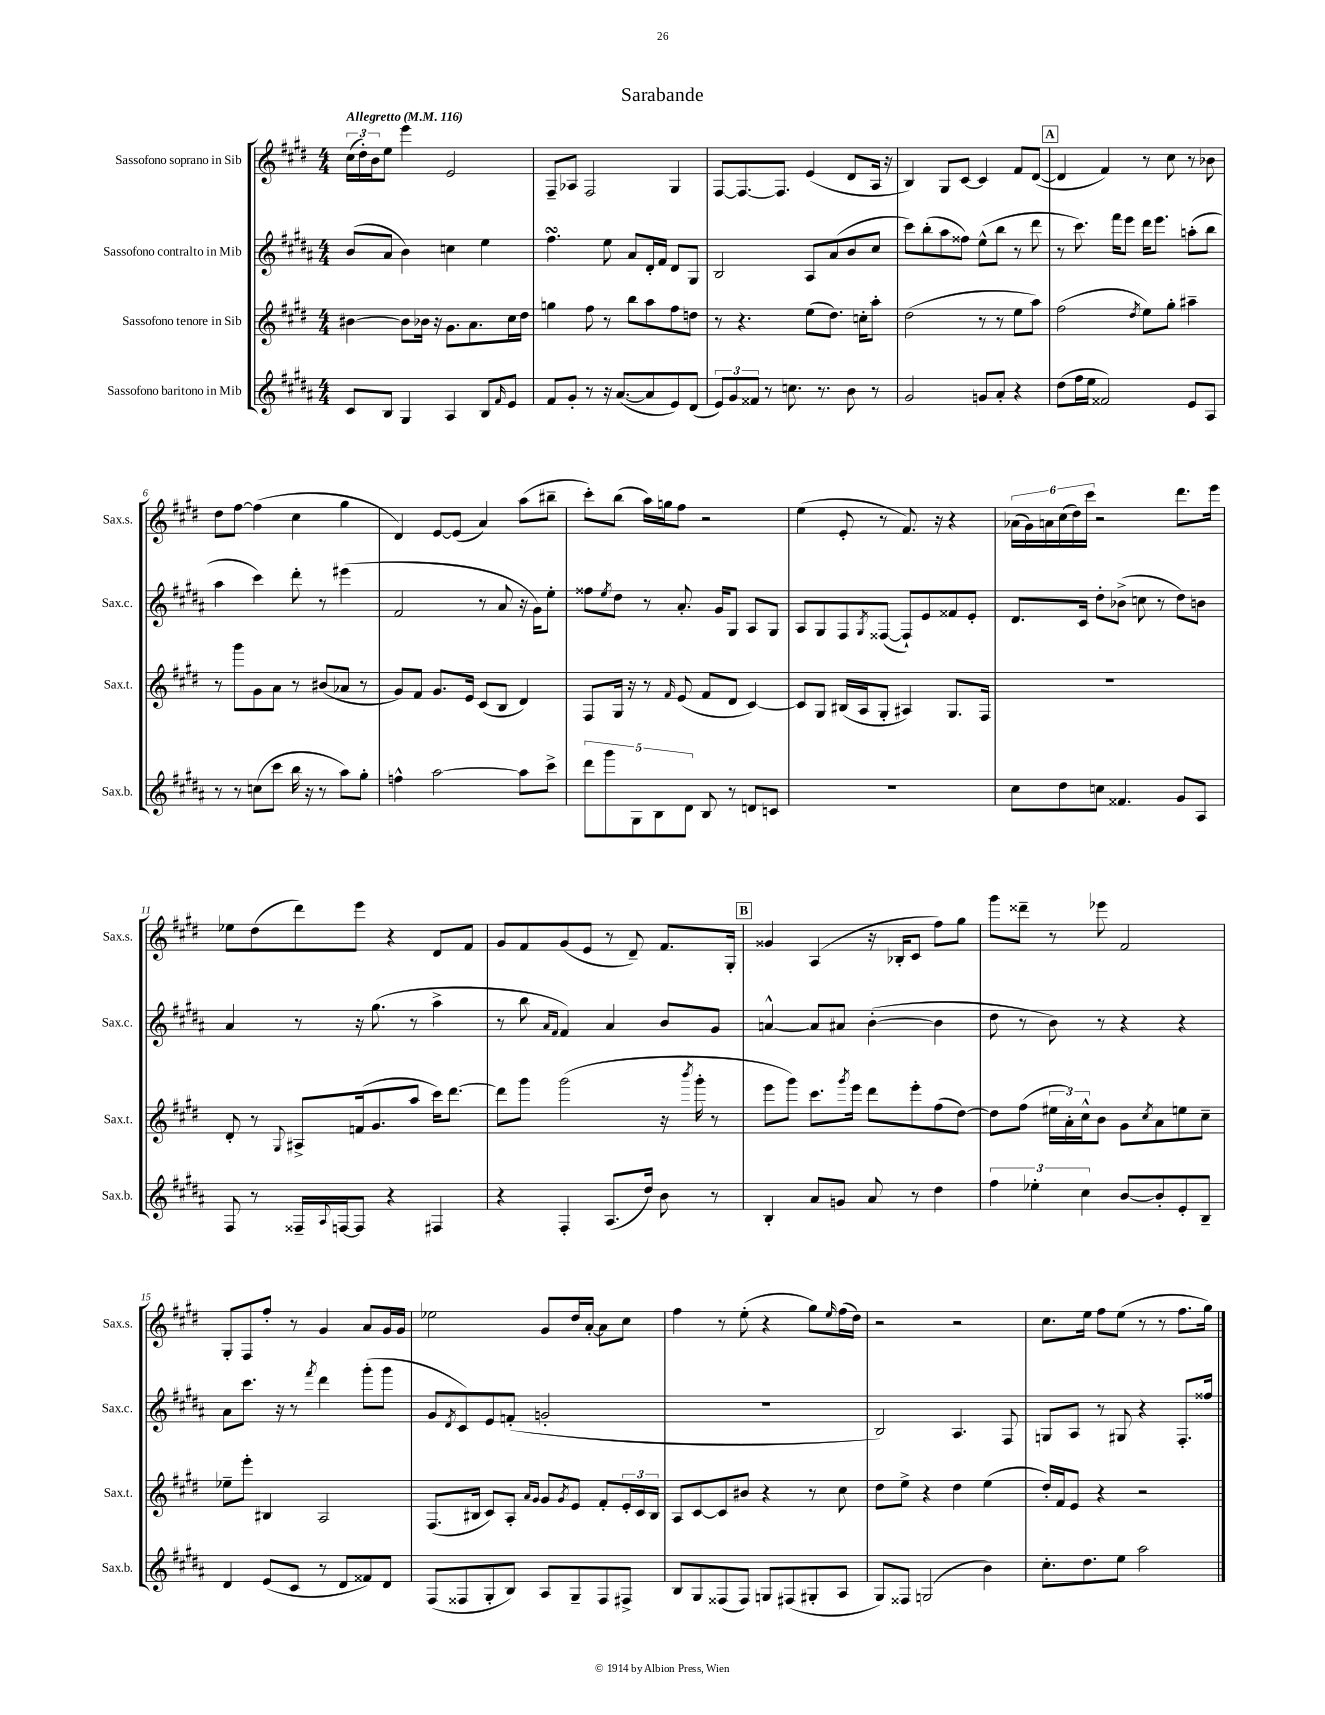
\header { title = "Sarabande" }
<<
\new StaffGroup <<
\new Staff = "s0" \with { instrumentName = "Sassofono soprano in Sib" shortInstrumentName = "Sax.s." } {
    \clef treble \key e \major \numericTimeSignature \time 4/4 \tempo "Allegretto" 4 = 116
    \tuplet 3/2 { cis''16( dis''16-.) b'16 } e''8 e'''4 e'2 |
    fis8-- aes8 fis2 gis4 |
    fis8~ fis8.~ fis8. e'4( dis'8 a16 r16 |
    b4) gis8 cis'8~ cis'4 fis'8 dis'8~( |
    \mark \markup { \box "A" } dis'4 fis'4) r8 cis''8 r8 bes'8 |
    dis''8 fis''8~ fis''4( cis''4 gis''4 |
    dis'4) e'8~ e'8( a'4) a''8( bis''8-- |
    cis'''8-.) b''8( a''16) g''16 fis''8 r2 |
    e''4( e'8-. r8 fis'8.) r16 r4 |
    \tuplet 6/4 { aes'16( gis'16) a'16 cis''16( dis''16) cis'''16 } r2 dis'''8. e'''16 |
    ees''8 dis''8( dis'''8) e'''8 r4 dis'8 fis'8 |
    gis'8 fis'8 gis'8( e'8 r8 dis'8--) fis'8. gis16-. |
    \mark \markup { \box "B" } gisis'4 a4( r16 bes16-. cis'8 fis''8) gis''8 |
    gis'''8 disis'''8-- r8 ees'''8 fis'2 |
    gis8-. fis8 fis''8-. r8 gis'4 a'8 gis'16 gis'16 |
    ees''2 gis'8 dis''16 a'16~-. a'8 cis''8 |
    fis''4 r8 e''8-.( r4 gis''8) \grace { e''16 } fis''16( dis''16) |
    r2 r2 |
    cis''8. e''16 fis''8 e''8( r8 r8 fis''8. gis''16) \bar "|." |
}
\new Staff = "s1" \with { instrumentName = "Sassofono contralto in Mib" shortInstrumentName = "Sax.c." } {
    \clef treble \key b \major \numericTimeSignature \time 4/4
    b'8( ais'8 b'4) c''4 e''4 |
    fis''4.\turn e''8 ais'8 dis'16-. fis'16 dis'8 gis8 |
    b2 ais8 ais'8( b'8 cis''8 |
    cis'''8) b''8-.( ais''8 fisis''8) e''8-^( b''8 r8 dis'''8 |
    \mark \markup { \box "A" } r8 cis'''8.) fis'''16 e'''8 dis'''16 e'''8. a''8-.( b''8 |
    ais''4 cis'''4) dis'''8-. r8 eis'''4( |
    fis'2 r8 ais'8 r16 gis'16) e''8-. |
    fisis''8 \acciaccatura { e''8 } dis''8 r8 ais'8.-. gis'16 gis8 ais8 gis8 |
    ais8 gis8 fis8 \acciaccatura { gis8 } fisis8~( fisis8-!) e'8 fisis'8 e'8-. |
    dis'8. cis'16 dis''8-. bes'8->( c''8 r8 dis''8) b'8 |
    ais'4 r8 r16 gis''8.( r8 ais''4-> |
    r8 b''8 \grace { ais'16 fis'16 } fis'4) ais'4 b'8 gis'8 |
    \mark \markup { \box "B" } a'4~-^ a'8 ais'8 b'4~-.( b'4 |
    dis''8 r8 b'8) r8 r4 r4 |
    ais'8 cis'''8. r16 r8 \acciaccatura { fis'''8 } dis'''4 gis'''8-.( gis'''8 |
    gis'8 \acciaccatura { dis'8 } cis'8) e'8 f'8-.( g'2-. |
    R1 |
    b2) ais4. fis8 |
    g8 ais8 r8 gis8 r4 fis8.-. fisis''16 \bar "|." |
}
\new Staff = "s2" \with { instrumentName = "Sassofono tenore in Sib" shortInstrumentName = "Sax.t." } {
    \clef treble \key e \major \numericTimeSignature \time 4/4
    bis'4~ bis'8 bes'16 r16 gis'8. a'8. cis''16 dis''16 |
    g''4 fis''8 r8 b''8 a''8 fis''8 d''8 |
    r8 r4. e''8( dis''8.) c''16-. a''8-. |
    dis''2( r8 r8 e''8 a''8) |
    \mark \markup { \box "A" } fis''2( \acciaccatura { dis''8 } e''8) gis''8-. ais''4-- |
    r8 gis'''8 gis'8 a'8 r8 bis'8( aes'8 r8 |
    gis'8) fis'8 gis'8. e'16 cis'8( b8 dis'4) |
    fis8 gis16 r16 r8 \grace { fis'16 } e'8( fis'8 dis'8 cis'4~) |
    cis'8 gis8 bis16( a16 gis8-. ais4) gis8. fis16 |
    R1 |
    dis'8-. r8 \appoggiatura { gis8 } ais8-> f'16( gis'8. a''8 cis'''16) dis'''8.~ |
    dis'''8 gis'''8 gis'''2( r16 \acciaccatura { b'''8 } gis'''16-. r8 |
    \mark \markup { \box "B" } e'''8 gis'''8) cis'''8. \acciaccatura { gis'''8 } e'''16 dis'''8 e'''8-. fis''8( dis''8~) |
    dis''8 fis''8( \tuplet 3/2 { eis''16 a'16-.) cis''16-^ } b'8 gis'8 \acciaccatura { cis''8 } a'8 e''8 cis''8-- |
    ees''8-- e'''8-. bis4 a2 |
    fis8.( bis16 cis'8) a8-. \grace { a'16 gis'16 } gis'8 \acciaccatura { gis'8 } e'8 fis'8-. \tuplet 3/2 { e'16-. cis'16 bis16 } |
    a8 cis'8~ cis'8 bis'8 r4 r8 cis''8 |
    dis''8 e''8-> r4 dis''4 e''4( |
    dis''16-.) fis'16 e'8 r4 r2 \bar "|." |
}
\new Staff = "s3" \with { instrumentName = "Sassofono baritono in Mib" shortInstrumentName = "Sax.b." } {
    \clef treble \key b \major \numericTimeSignature \time 4/4
    cis'8 b8 gis4 ais4 b8 \grace { fis'16 } e'8 |
    fis'8 gis'8-. r8 r16 ais'8.~( ais'8 e'8) dis'8( |
    \tuplet 3/2 { e'8) gis'8 fisis'8 } r8 c''8. r8. b'8 r8 |
    gis'2 g'8 ais'8-. r4 |
    \mark \markup { \box "A" } dis''8( fis''16 e''16 fisis'2) e'8 ais8 |
    r8 r8 c''8( cis'''8 b''16 r16 r8 ais''8) gis''8-. |
    f''4-^ ais''2~ ais''8 cis'''8-> |
    \tuplet 5/4 { dis'''8 gis'''8 gis8 b8 dis'8 } b8 r8 d'8 c'8 |
    R1 |
    cis''8 dis''8 c''8 fisis'4. gis'8 ais8 |
    fis8 r8 fisis16-- \appoggiatura { ais8 } f16~ f8 r4 fis4 |
    r4 fis4-. ais8.( dis''16) b'8 r8 |
    \mark \markup { \box "B" } b4-. ais'8 g'8 ais'8 r8 dis''4 |
    \tuplet 3/2 { fis''4 ees''4-. cis''4 } b'8~ b'8-. e'8-. b8-- |
    dis'4 e'8( cis'8 r8 dis'8 fisis'8) dis'8 |
    fis8( fisis8 gis8-. b8) ais8 gis8-- fisis8 fis8-> |
    b8 gis8 fisis8( fisis8) g8 fis8( gis8-. ais8 |
    gis8) fisis8 g2( b'4) |
    cis''8.-. dis''8. e''8 ais''2 \bar "|." |
}
>>
>>
